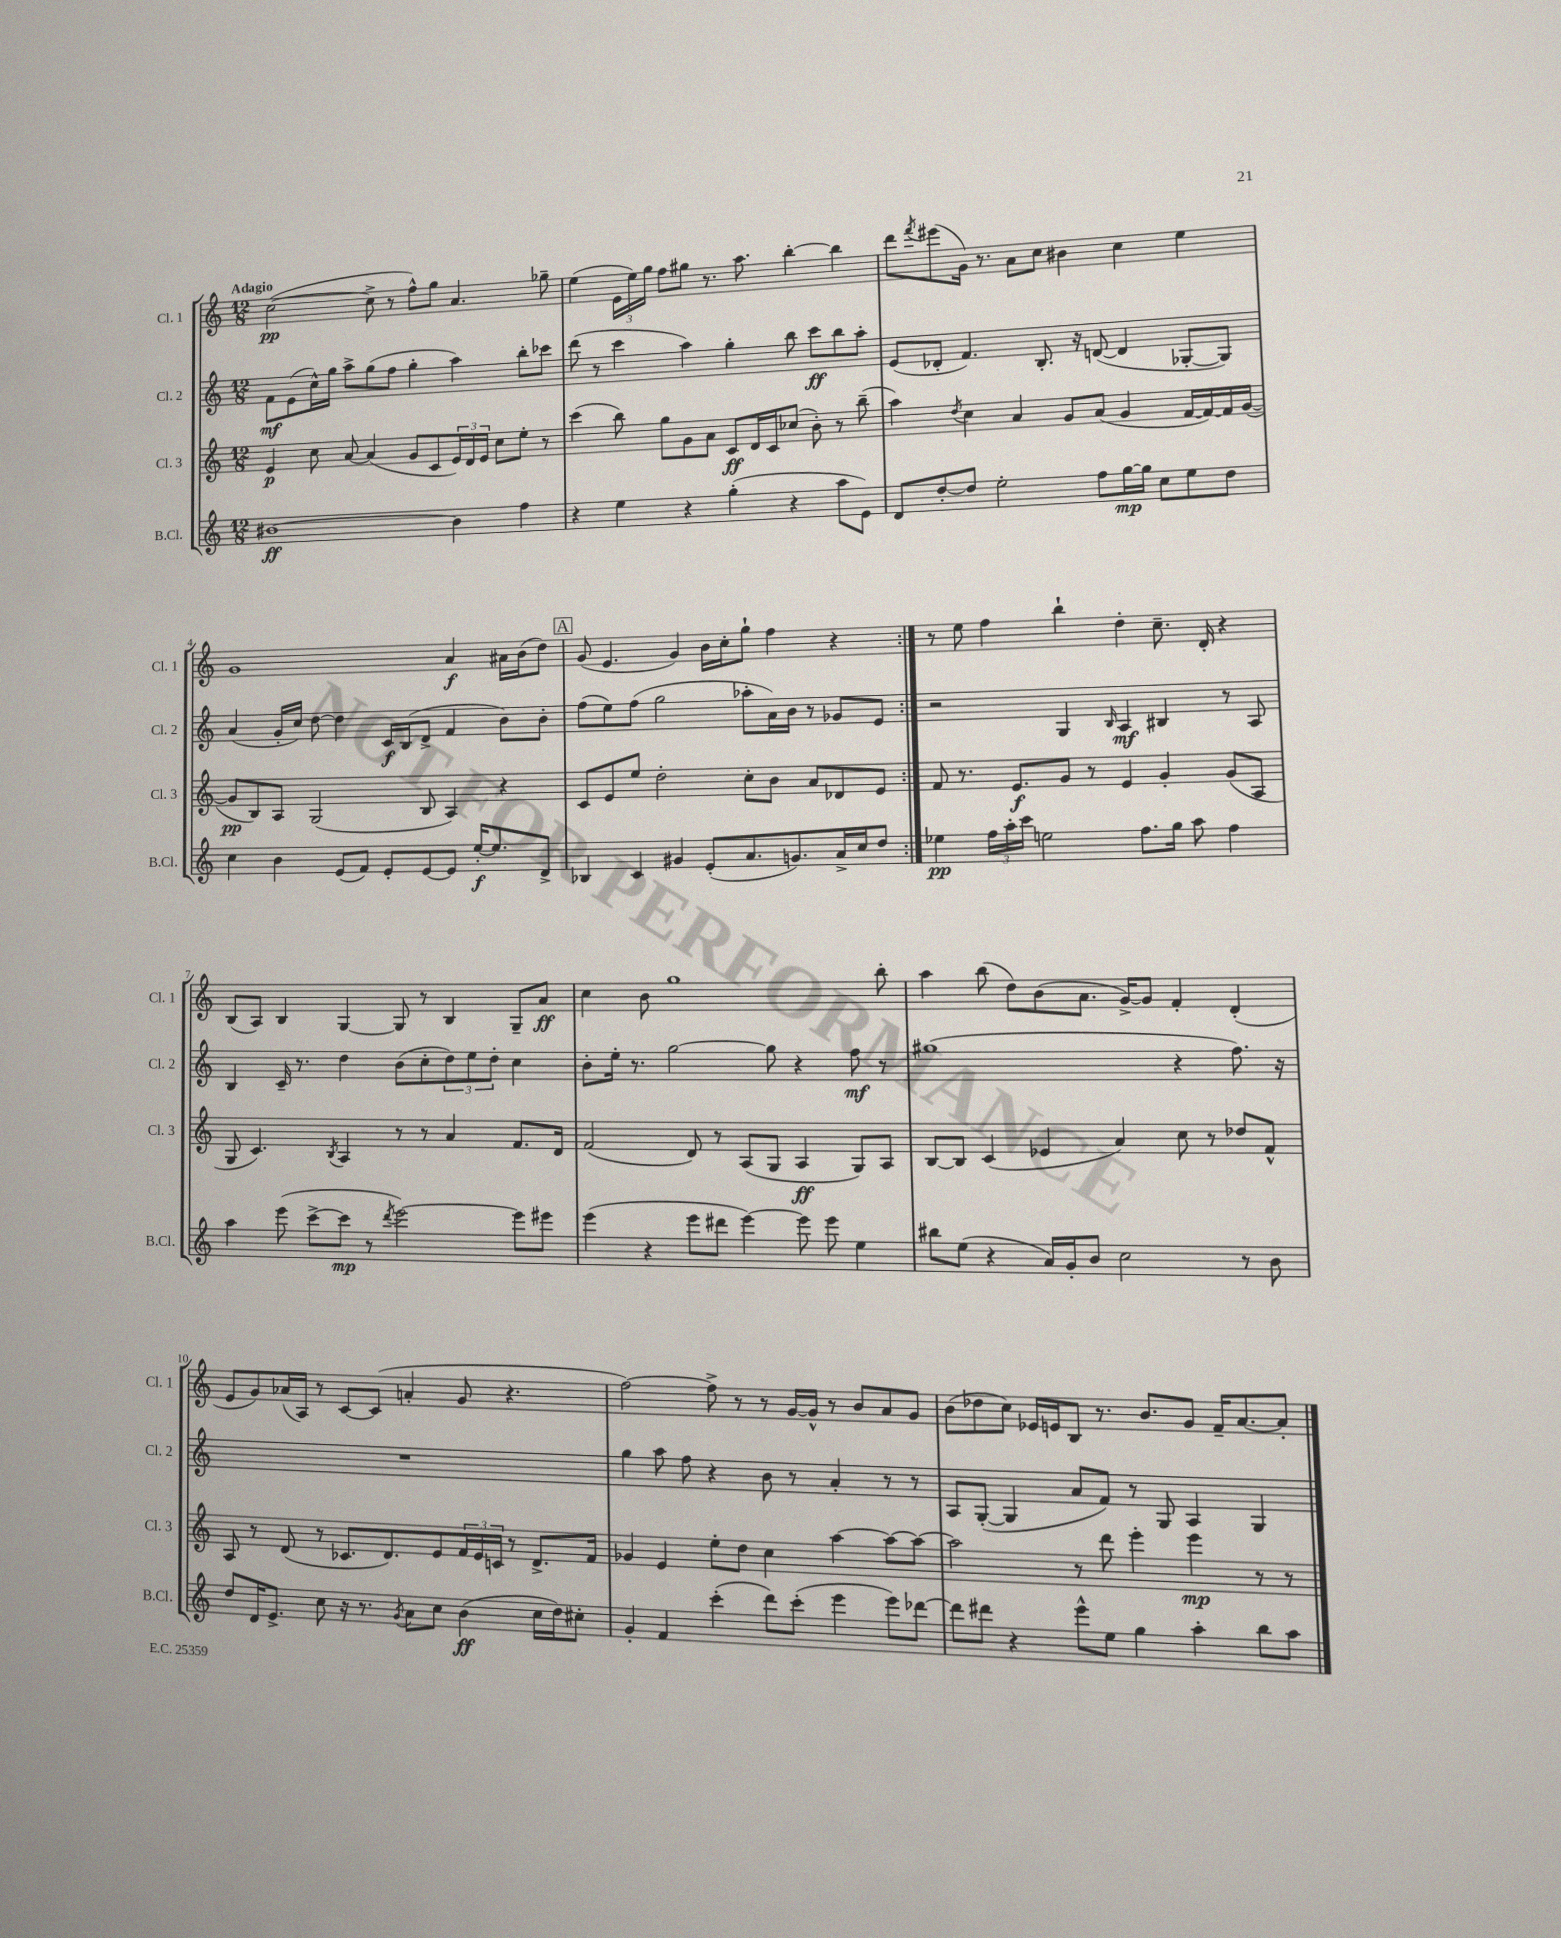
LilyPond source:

<<
\new StaffGroup <<
\new Staff = "s0" \with { instrumentName = "Cl. 1" shortInstrumentName = "Cl. 1" } {
    \clef treble \key c \major \numericTimeSignature \time 12/8 \tempo "Adagio"
    \repeat volta 2 { c''2~\pp( c''8-> r8 f''8-^) g''8 a'4. ges''8-- |
    e''4( \tuplet 3/2 { e'16 e''16) g''16 } f''8 gis''8 r8. a''8. b''4~-. b''4 |
    d'''8 \acciaccatura { f'''8 } eis'''8( g'16) r8. a'8 c''8 bis'4 c''4 e''4 |
    g'1 a'4\f ais'16 b'16( d''8) |
    \mark \markup { \box "A" } g'8( e'4. g'4) b'16 c''16-. g''8-! f''4 r4 | }
    r8 e''8 f''4 b''4-! d''4-. c''8.-- d'16-. r4 |
    b8( a8) b4 g4~ g8 r8 b4 g8-- a'8\ff |
    c''4 b'8 g''1 b''8-. |
    a''4 b''8( d''8) b'8( a'8. g'16~->) g'8 f'4-. d'4-.( |
    e'8 g'8) aes'16( a16) r8 c'8~ c'8( a'4-. g'8 r4. |
    f''2~) f''8-> r8 r8 g'16~ g'16-^ r8 b'8 a'8 g'8 |
    b'8( des''8 c''8) ees'16 e'16 b8 r8. b'8. g'8 f'16-- a'8.~ a'8-. \bar "|." |
}
\new Staff = "s1" \with { instrumentName = "Cl. 2" shortInstrumentName = "Cl. 2" } {
    \clef treble \key c \major \numericTimeSignature \time 12/8
    \repeat volta 2 { f'8\mf e'8( c''16-^) g''16 a''8-> g''8( f''8 g''4-. a''4) b''8-. ces'''8 |
    d'''8( r8 c'''4 a''4) g''4-. b''8 c'''8\ff b''8 a''8-. |
    e'8( des'8-. f'4.) b8.-. r16 d'8~( d'4 ges8~-. ges8) |
    a'4( g'16-. c''16) d''8~ d''4 c'16\f b16( d'8-> f'4 b'8) b'8-. |
    \mark \markup { \box "A" } f''8( e''8) f''8( g''2 aes''8-. a'16) b'16 r8 ges'8 e'8 | }
    r2 g4 \grace { b16 } a4\mf bis4 r8 a8 |
    b4 c'16-- r8. d''4 b'8( c''8-. \tuplet 3/2 { d''8) e''8 d''8-. } c''4 |
    b'8-. e''16-. r8. g''2~ g''8 r4 f''8\mf r8 |
    gis''1( r4 f''8.) r16 |
    R1. |
    g''4 a''8 f''8 r4 b'8 r8 a'4-. r8 r8 |
    a8 g8~-.( g4 a'8 f'8) r8 g8 a4 g4 \bar "|." |
}
\new Staff = "s2" \with { instrumentName = "Cl. 3" shortInstrumentName = "Cl. 3" } {
    \clef treble \key c \major \numericTimeSignature \time 12/8
    \repeat volta 2 { e'4\p c''8 a'8~ a'4( g'8 c'8 \tuplet 3/2 { e'16) d'16 e'16 } c''8 e''8-. r8 |
    c'''4( b''8) g''8 g'8 a'8 c'8\ff d'16 c'16 ces''8( b'8-.) r8 b''8--( |
    a''4) \acciaccatura { d''8 } c''4 a'4 g'8 a'8( g'4 f'16~ f'16~) f'16 g'16~( |
    g'8\pp b8) a8 g2( b8 a4) r4 |
    \mark \markup { \box "A" } c'8 e'8 e''8 d''2-. c''8-. b'8 a'8 des'8 e'8 | }
    f'8 r8. e'8.\f g'8 r8 e'4 g'4-. g'8( a8 |
    g8 c'4.) \acciaccatura { b8 } a4 r8 r8 a'4 f'8. d'16 |
    f'2( d'8) r8 a8( g8 a4\ff g8) a8 |
    b8~ b8 c'4( ees'4 a'4) c''8 r8 des''8 f'8-^ |
    a8 r8 d'8( r8 ces'8. d'8.) e'8 \tuplet 3/2 { f'16 e'16 c'16 } r8 d'8.-> f'16 |
    ges'4 e'4 e''8-. d''8 c''4 a''4~ a''8~ a''8~ |
    a''2 r8 d'''8 e'''4-. e'''4\mp r8 r8 \bar "|." |
}
\new Staff = "s3" \with { instrumentName = "B.Cl." shortInstrumentName = "B.Cl." } {
    \clef treble \key c \major \numericTimeSignature \time 12/8
    \repeat volta 2 { bis'1~\ff bis'4 f''4 |
    r4 e''4 r4 g''4-.( r4 a''8 e'8) |
    d'8 d''8~-. d''8 e''2-. f''8 g''16~\mp g''16 c''8 e''8 d''8 |
    c''4 b'4 e'8( f'8) e'8-. e'8~ e'8 e''16~-.\f e''8. d'8-> |
    \mark \markup { \box "A" } bes4 c'4 gis'4 e'8-.( a'8. g'8.) a'16-> c''16 d''8 | }
    ees''4\pp \tuplet 3/2 { f''16 a''16-. c'''16 } e''2 f''8. g''16 a''8 f''4 |
    a''4 e'''8( c'''8~-> c'''8\mp r8 \acciaccatura { d'''8 } e'''2~) e'''8 eis'''8 |
    e'''4( r4 e'''8 dis'''8 e'''4~) e'''8 e'''8 e''4 |
    bis''8 e''8( r4 a'16) g'16-. b'8 c''2 r8 b'8 |
    d''8 d'16 e'8.-> c''8 r16 r8. \acciaccatura { g'8 } a'8 c''8 b'4\ff( c''16 d''16) cis''8-. |
    g'4-. f'4 c'''4-.( d'''8) c'''8-.( e'''4 e'''8) des'''8~ |
    des'''8 dis'''8 r4 e'''8-^ e''8 g''4 a''4-. b''8 a''8 \bar "|." |
}
>>
>>
